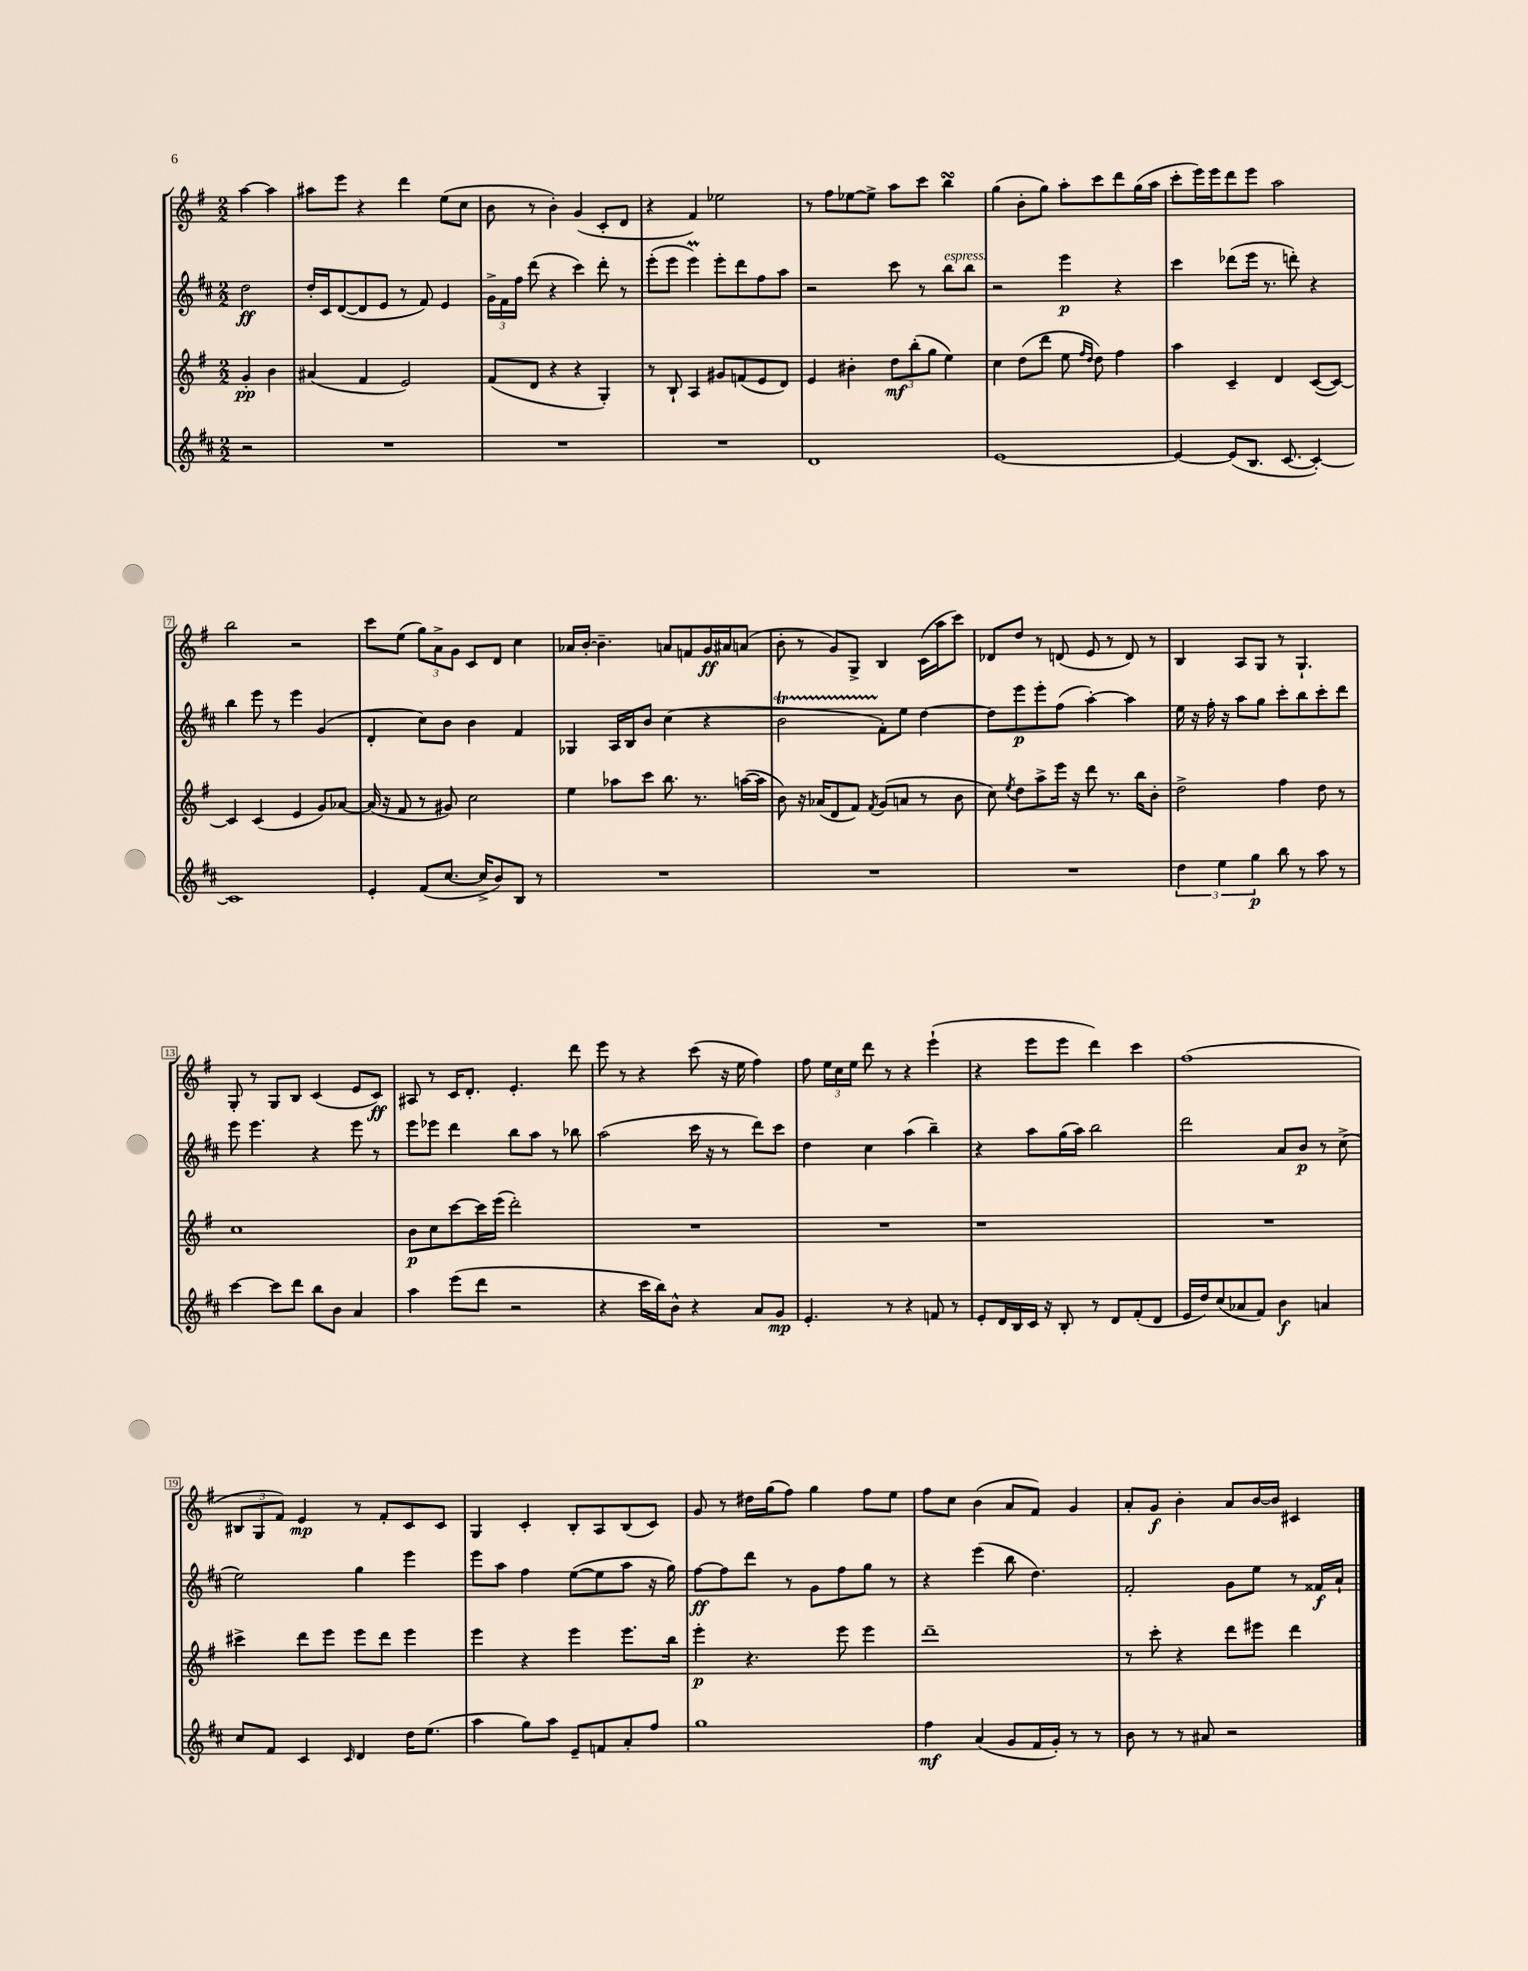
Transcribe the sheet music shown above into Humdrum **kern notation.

**kern	**kern	**kern	**kern
*staff4	*staff3	*staff2	*staff1
*clefG2	*clefG2	*clefG2	*clefG2
*k[f#c#]	*k[f#]	*k[f#c#]	*k[f#]
*M2/2	*M2/2	*M2/2	*M2/2
2r	4g'/	2dd\	[4aa\
.	4b\	.	4aa\]
=	=	=	=
1r	(4a#/	16dd'/LL	8aa#\L
.	.	16c#/J	.
.	.	([8d/	8eee\J
.	4f#/	8d/]	4r
.	.	8e/J	.
.	2e/)	8r	4ddd\
.	.	8f#/)	.
.	.	4e/	(8ee\L
.	.	.	8cc\J
=	=	=	=
1r	(8f#/L	24g^\LL	8b\
.	.	24f#\	.
.	.	24ff#\JJ	.
.	8d/J	(8ddd\	8r
.	4r	4r	4b'\)
.	4r	4ccc#\)	(4g/
.	4G'/)	8ddd'\	8c'/L
.	.	8r	8d/J
=	=	=	=
1r	8r	(8eee'\L	4r
.	8B`/	8eee\J	.
.	4A/	4eee\)	4f#/)
.	8g#/L	8eee'\L	2ee-\
.	(8f/	8ddd\	.
.	8e/	8ff#\	.
.	8d/J)	8aa\J	.
=	=	=	=
1d	4e/	2r	8r
.	.	.	8ff#\L
.	4b#'\	.	[8ee-\
.	.	.	8ee-^\]J
.	12dd\L	8ccc#\	8aa\L
.	(12bb'\	.	.
.	.	8r	8ccc\J
.	12gg\J	.	.
.	4ee\)	8bb\L	4bb\
.	.	8bb\J	.
=	=	=	=
[1e	4cc\	2r	(4gg\
.	(8dd\L	.	8b'\L
.	8ddd\J	.	8gg\J)
.	8ee\	4eee\	8aa'\L
.	16qqff#/LL	.	.
.	16qqdd/JJ	.	.
.	8dd\)	.	8ccc\
.	4ff#\	4r	8ddd\
.	.	.	(16gg\L
.	.	.	16aa\JJ
=	=	=	=
4e/_	4aa\	4ccc#\	8ccc'\L
.	.	.	16eee\L)
.	.	.	16eee\J
(8e/]L	4c~/	(8ddd-\L	8ddd\
8.B/J	.	16eee\Jk	8eee\J
.	.	8.r	.
.	4d/	.	2aa\
[8.c#/	.	.	.
.	.	8ddd'\)	.
4c#'/_)	([8c/L	4r	.
.	8c/_J)	.	.
=	=	=	=
1c#]	4c/]	4bb\	2bb\
.	(4c/	8eee\	.
.	.	8r	.
.	4e/	4eee\	2r
.	8g/L)	(4g/	.
.	[8a-/J	.	.
=	=	=	=
4e'/	(16a-/]	4d'/	8ccc\L
.	16r	.	.
.	8f#/	.	(8ee\J
(8f#/L	8r	8cc#\L)	12gg\L)
.	.	.	12a^\
[8.cc#/J	8g#/)	8b\J	.
.	.	.	12g\J
.	2cc\	4b\	8c/L
16cc#^/]LK	.	.	.
8b/)	.	.	8d/J
8B/J	.	4f#/	4cc\
8r	.	.	.
=	=	=	=
1r	4ee\	4G-/	16a-/LL
.	.	.	[16b'/JJ
.	.	.	4.b~\]
.	8aa-\L	16A/LL	.
.	.	16B/J	.
.	8ccc\J	8b/J	.
.	8.bb\	(4cc#\	8a/L
.	.	.	8f/
.	8.r	.	.
.	.	4r	16g/L
.	.	.	16a#/J
.	([16aa\LL	.	(8a/J
.	16aa\]JJ	.	.
=	=	=	=
1r	8b\)	2b\	8b'\
.	16r	.	8r
.	(16a-/LK	.	.
.	8d/	.	8g/L)
.	8f#/J)	.	8G^/J
.	8qf#/	.	.
.	(8g/L	8f#'\L)	4B/
.	8a/J	8ee\J	.
.	8r	[4dd\	(16c\LL
.	.	.	16aa\J
.	8b\	.	8ccc\J)
=	=	=	=
1r	8cc\)	8dd\]L	8d-/L
.	8qee/	.	.
.	8dd\L	8eee\	8dd/J
.	8aa^\	8eee'\	8r
.	16eee\Jk	(8ff#\J	(8d/
.	16r	.	.
.	8ddd\	[4aa'\)	8e/
.	8.r	.	8r
.	.	4aa\]	8d/)
.	16bb\LK	.	.
.	8b'\J	.	8r
=	=	=	=
6dd\	2dd^\	16ee\	4B/
.	.	16r	.
.	.	16ff#'\	.
6ee\	.	.	.
.	.	16r	.
.	.	8aa\L	8A/L
6gg\	.	.	.
.	.	8gg\J	8G/J
8bb\	4ff#\	8ccc#'\L	8r
8r	.	8bb\	4.G`/
8aa\	8dd\	8ccc#'\	.
8r	8r	8ddd\J	.
=	=	=	=
[4ccc#\	1cc	8eee\	8G'/
.	.	4.eee\	8r
8ccc#\]L	.	.	8G/L
8ddd\J	.	.	8B/J
8bb\L	.	4r	(4c/
8b\J	.	.	.
4a/	.	8eee\	8e/L
.	.	8r	8c/J)
=	=	=	=
4aa\	8b\L	8eee\L	8A#/
.	8cc\	8eee-\J	8r
(8eee\L	[8ccc\	4ddd\	16c/LK
.	.	.	8.d'/J
8ddd\J	16ccc\]L	.	.
.	(16eee\JJ	.	.
2r	2ddd'\)	8bb\L	4.e'/
.	.	8aa\J	.
.	.	8r	.
.	.	8bb-\	8ddd\
=	=	=	=
4r	1r	(2aa\	8eee\
.	.	.	8r
16ccc#\LL	.	.	4r
16bb\J)	.	.	.
8b^^\J	.	.	.
4r	.	16ccc#\	(8ccc\
.	.	16r	.
.	.	8r	16r
.	.	.	16ee\
8a/L	.	8ddd\L)	4ff#\)
8g/J	.	8ccc#\J	.
=	=	=	=
4.e'/	1r	4dd\	8ff#\
.	.	.	24ee\LL
.	.	.	24cc\
.	.	.	24ee\JJ
.	.	4cc#\	8ddd\
8r	.	.	8r
4r	.	(4aa\	4r
8f/	.	4bb~\)	(4eee`\
8r	.	.	.
=	=	=	=
8e'/L	1r	4r	4r
16d/L	.	.	.
16B/	.	.	.
16c#/JJ	.	8aa\L	8eee\L
16r	.	.	.
8B'/	.	(16gg\L	8eee\J
.	.	16aa\JJ)	.
8r	.	2bb\	4ddd\)
8d/L	.	.	.
(8f#'/	.	.	4ccc\
8d/J	.	.	.
=	=	=	=
16e/LL	1r	2ddd\	(1ff#
16dd/J)	.	.	.
(8cc#/	.	.	.
8a-/	.	.	.
8f#/J)	.	.	.
4b\	.	8a/L	.
.	.	8b/J	.
4a/	.	8r	.
.	.	(8cc#^\	.
=	=	=	=
8cc#/L	4ccc#^\	2ee\)	12B#/L
.	.	.	12G/
8f#/J	.	.	.
.	.	.	12f#/J)
4c#/	8ddd\L	.	4e/
.	8eee\J	.	.
16qqc#/	.	.	.
4d/	8eee\L	4gg\	8r
.	8ddd\J	.	8f#'/L
16dd\LK	4eee\	4eee\	8c/
(8.ee\J	.	.	.
.	.	.	8c/J
=	=	=	=
4aa\	4eee\	8eee\L	4G/
.	.	8aa\J	.
8gg\L)	4r	4ff#\	4c'/
8aa\J	.	.	.
8e~/L	4eee\	([8ee\L	8B'/L
8f/	.	8ee\]	8A/
8a'/	8.eee\L	8aa\J	(8B/
8ff#/J	.	16r	8c/J)
.	16bb\Jk	16gg\)	.
=	=	=	=
1gg	4eee'\	[8ff#\L	8g/
.	.	8ff#\]	8r
.	4.r	8ddd\J	16dd#\LL
.	.	.	(16gg\J
.	.	8r	8ff#\J)
.	.	8g\L	4gg\
.	8eee\	8ff#\	.
.	4eee\	8gg\J	8ff#\L
.	.	8r	8ee\J
=	=	=	=
4ff#\	1ddd~	4r	8ff#\L
.	.	.	8cc\J
(4a/	.	(4eee\	(4b\
8g/L	.	8bb\	8a/L
16f#/L	.	4.dd\)	8f#/J)
16g'/JJ)	.	.	.
8r	.	.	4g/
8r	.	.	.
=	=	=	=
8b\	8r	2f#'/	8a'/L
8r	8ccc'\	.	8g/J
8r	4r	.	4b'\
8a#/	.	.	.
2r	8ddd\L	8g\L	8a/L
.	8eee#\J	8ee\J	[16b/L
.	.	.	16b/]JJ
.	4ddd\	8r	4c#/
.	.	16f##/LL	.
.	.	16a`/JJ	.
==	==	==	==
*-	*-	*-	*-
